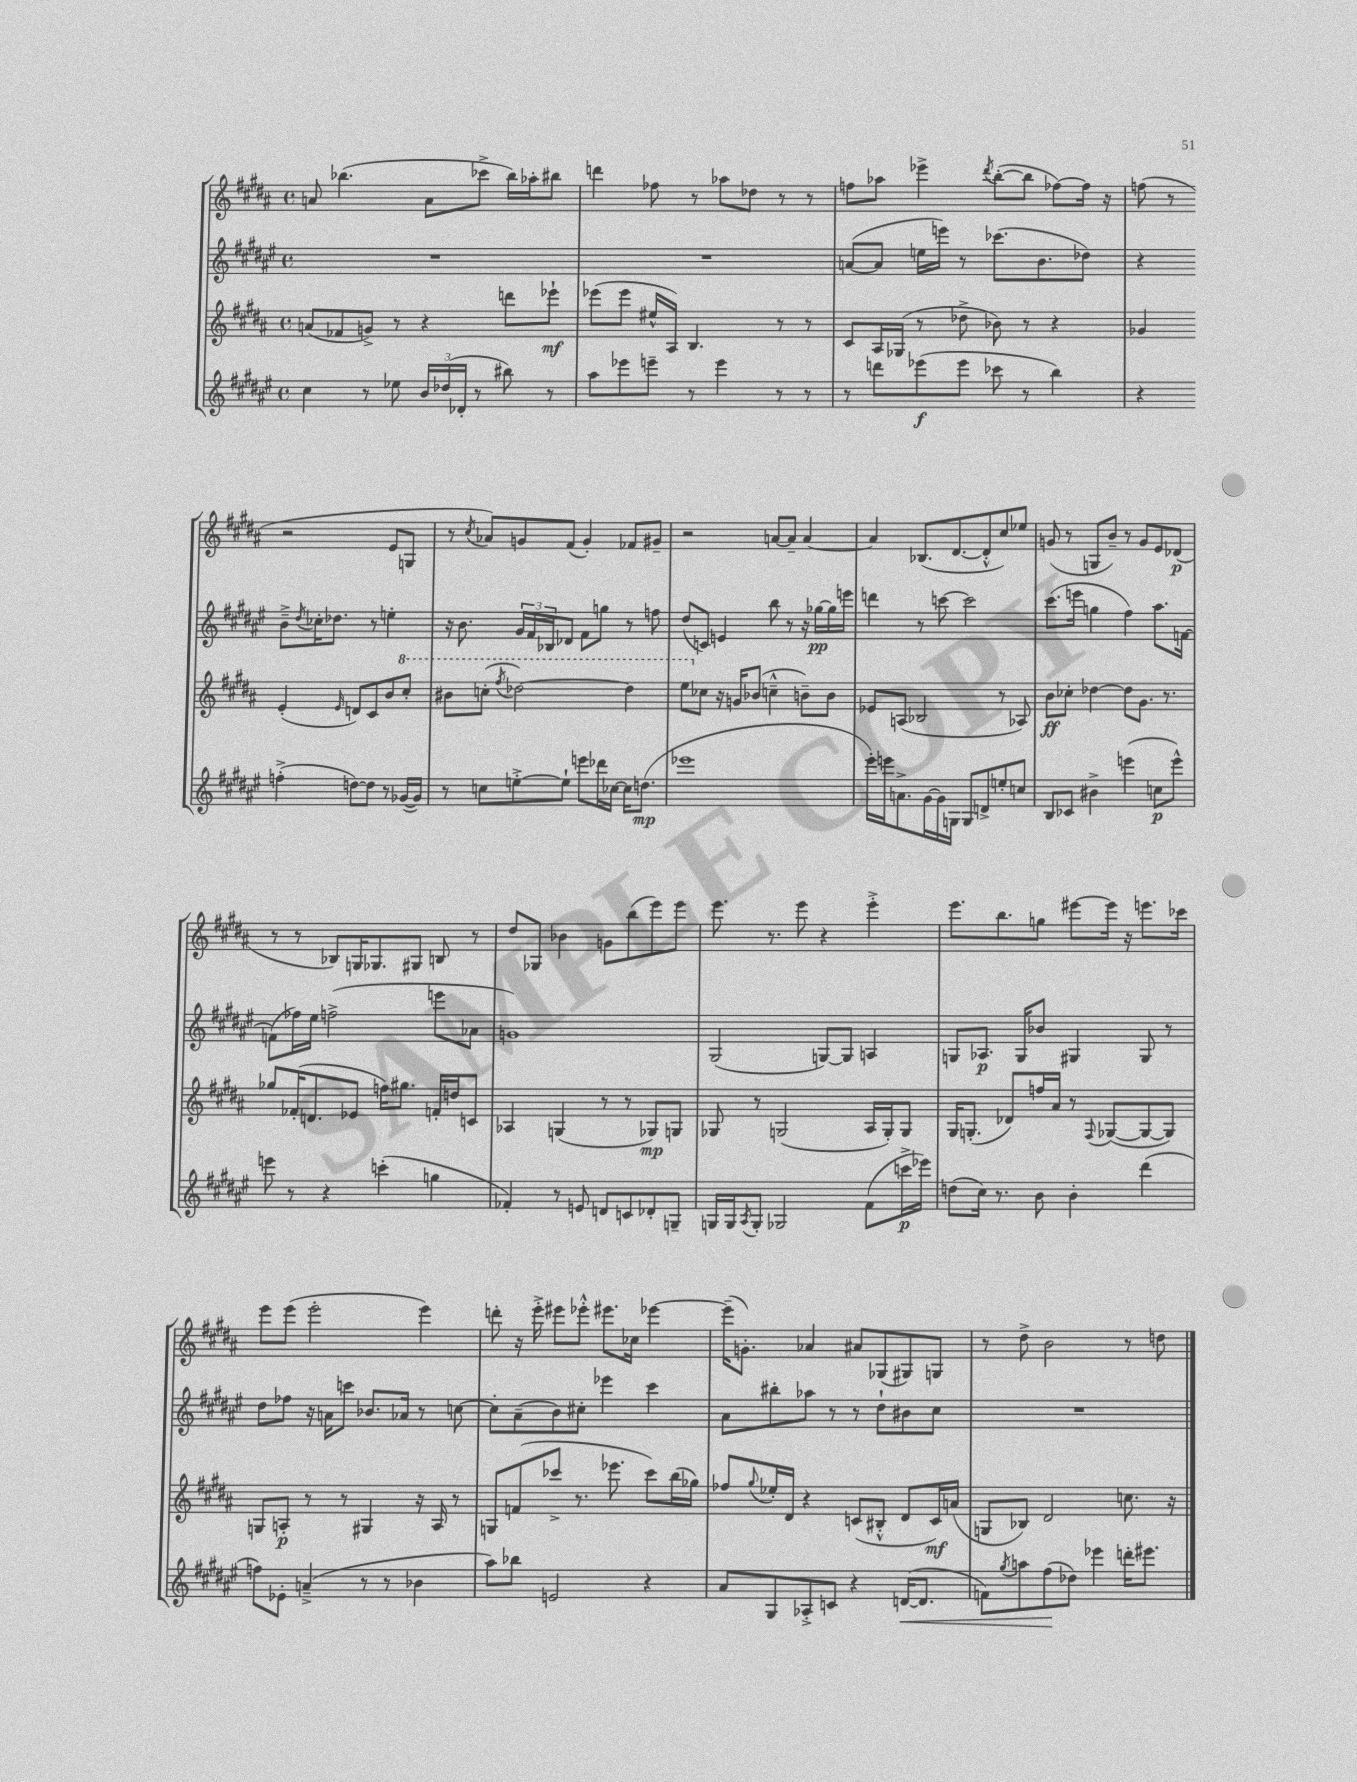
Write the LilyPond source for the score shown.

<<
\new StaffGroup <<
\new Staff = "s0" {
    \clef treble \key b \major \defaultTimeSignature \time 4/4
    a'8 bes''4.( a'8 ces'''8-> bes''16) aes''16-. bis''8 |
    d'''4 fes''8 r8 aes''8 des''8 r8 r8 |
    f''8 aes''8 ees'''4-> \acciaccatura { dis'''8 } b''8~-.( b''8 fes''8~) fes''16 r16 |
    f''8( r8 r2 e'8 g8 |
    r8 \acciaccatura { cis''8 } aes'8) g'8 fis'8( g'4-.) fes'8 gis'8-- |
    r2 a'8~ a'8-- a'4~ |
    a'4 bes8.( dis'8.~ dis'8-.-^ cis''8) ees''8 |
    g'8( r8 g8 b'8--) r8 g'8 e'8 des'8\p( |
    r8 r8 bes8) g16 ges8. gis8 b8 r8 |
    dis''8 ges8 bes'4 g'8 b''8( e'''8) e'''8 |
    e'''8. r8. e'''8 r4 e'''4-.-> |
    e'''8. b''8. g''8 eis'''8~ eis'''16 r16 e'''8. ces'''16 |
    e'''8 e'''8( e'''2-. e'''4) |
    d'''8-. r16 e'''16-.-> eis'''8 ees'''8-.-^ eis'''8. ces''16 ees'''4~ |
    ees'''16--( g'8.-.) aes'4 ais'8 ges8( gis8) g8 |
    r8 dis''8-> b'2 r8 d''8 \bar "|." |
}
\new Staff = "s1" {
    \clef treble \key fis \major \defaultTimeSignature \time 4/4
    R1 |
    R1 |
    a'8~( a'8 e''16 e'''16) r8 ces'''8.( b'8. des''8) |
    r4 b'8---> \acciaccatura { dis''8 } ces''16-. des''8. r8 e''4-. |
    r16 b'8. \tuplet 3/2 { gis'16 fis'16 bes16 } des'8 fis'8 g''8 r8 f''8 |
    dis''8( c'8) e'4 b''8 r8 r16 ges''16~\pp ges''16 e'''16 |
    d'''4 r8 c'''8~ c'''2 |
    cis'''8.( e'''16 g''4 fis''4) ais''8. f'16~ |
    f'8( fes''16) eis''16 f''2->( e'''8 aes'8 |
    g'1) |
    gis2( g8~) g8 a4 |
    g8 aes8.\p g16 bes'8 gis4 gis8 r8 |
    dis''8 fes''8 r16 a'16 c'''8 bes'8. aes'16 r8 c''8~ |
    c''8-. ais'8--( b'8) cis''8-. ees'''4 cis'''4 |
    ais'8 bis''8-. aes''8 r8 r8 dis''8-! bis'8 cis''8 |
    R1 \bar "|." |
}
\new Staff = "s2" {
    \clef treble \key b \major \defaultTimeSignature \time 4/4
    a'8( fes'8 g'8->) r8 r4 d'''8 ees'''8-!\mf |
    ees'''8( ees'''8 eis''16-^ ais16) b4. r8 r8 |
    cis'8 ais16 ges16( r8 des''8-> bes'8) r8 r4 |
    ges'4 e'4-.( \grace { e'16 } d'8) cis'8 b'8 \ottava #1 cis'''8-. |
    bis''8 c'''8-.( \acciaccatura { fis'''8 } des'''2~) des'''4 |
    e'''8 \ottava #0 ces''8 r16 g'16 bes'8( c''4---^ b'8--) b'8 |
    ees'8 a8( bes2 r8 aes8) |
    b'8\ff ces''8-. des''4~ des''8 gis'8. r8. |
    ges''8 fes'16-.( d'8. ees'8 f''16) gis''8. f'16-. d''16 c'8 |
    aes4 g4( r8 r8 ges8\mp) g8 |
    ges8 r8 g2( ais16 g16-.) g8 |
    gis16 g8.-.( des'8) f''16 ais'16 r8 \appoggiatura { fis8 } ges8~( ges8~ ges8) |
    g8 a8-.\p r8 r8 gis4 r16 a16 r8 |
    g8 f'8( ces'''8-> r8. ees'''8. ces'''8) b''16( ges''16) |
    fes''8 \appoggiatura { gis''8 } ees''16-. dis'16 r4 c'8( bis8-.-^ dis'8 c'16\mf) a'16( |
    g8 bes8) dis'2 c''8. r16 \bar "|." |
}
\new Staff = "s3" {
    \clef treble \key fis \major \defaultTimeSignature \time 4/4
    cis''4 r8 ees''8 \tuplet 3/2 { b'16 des''16( des'16-. } r8 bis''8) r8 |
    ais''8 ees'''8 e'''8-- r8 e'''4 r8 r8 |
    r8 d'''8 ees'''8\f( ees'''8 ces'''8 r8 b''4) |
    r4 f''4-.->( d''8~) d''8 r8 ges'16~( ges'16) |
    r8 c''8 e''8~-.-> e''8-! e'''8 des'''16 ces''16~ ces''16 d''8.\mp( |
    ees'''1 |
    eis'''16-.) e'''16 a'8.-> gis'16~ gis'16 g16 g8 d'8-> e''8-. c''8 |
    b8 ces'8 bis'4-> e'''4( c''8\p e'''8-^) |
    e'''8 r8 r4 c'''4-.( g''4 |
    fes'4-.) r8 e'8 d'8 c'8 des'8-. g8-- |
    g16 g16 \acciaccatura { ais8 } g8-. ges2 fis'8( c'''16->\p ees'''16) |
    d''8( cis''16) r8. b'8 b'4-. dis'''4( |
    f''8) ees'8-. a'4--->( r8 r8 bes'4 |
    ais''8) bes''8 e'2 r4 |
    ais'8 gis8 aes8-.-> c'8 r4 d'16~\<( d'8. |
    f'8) \acciaccatura { gis''8 } a''8 fis''8\!( des''8) ees'''4 d'''16-. eis'''8. \bar "|." |
}
>>
>>
\layout { \context { \Score \remove "Bar_number_engraver" } }
